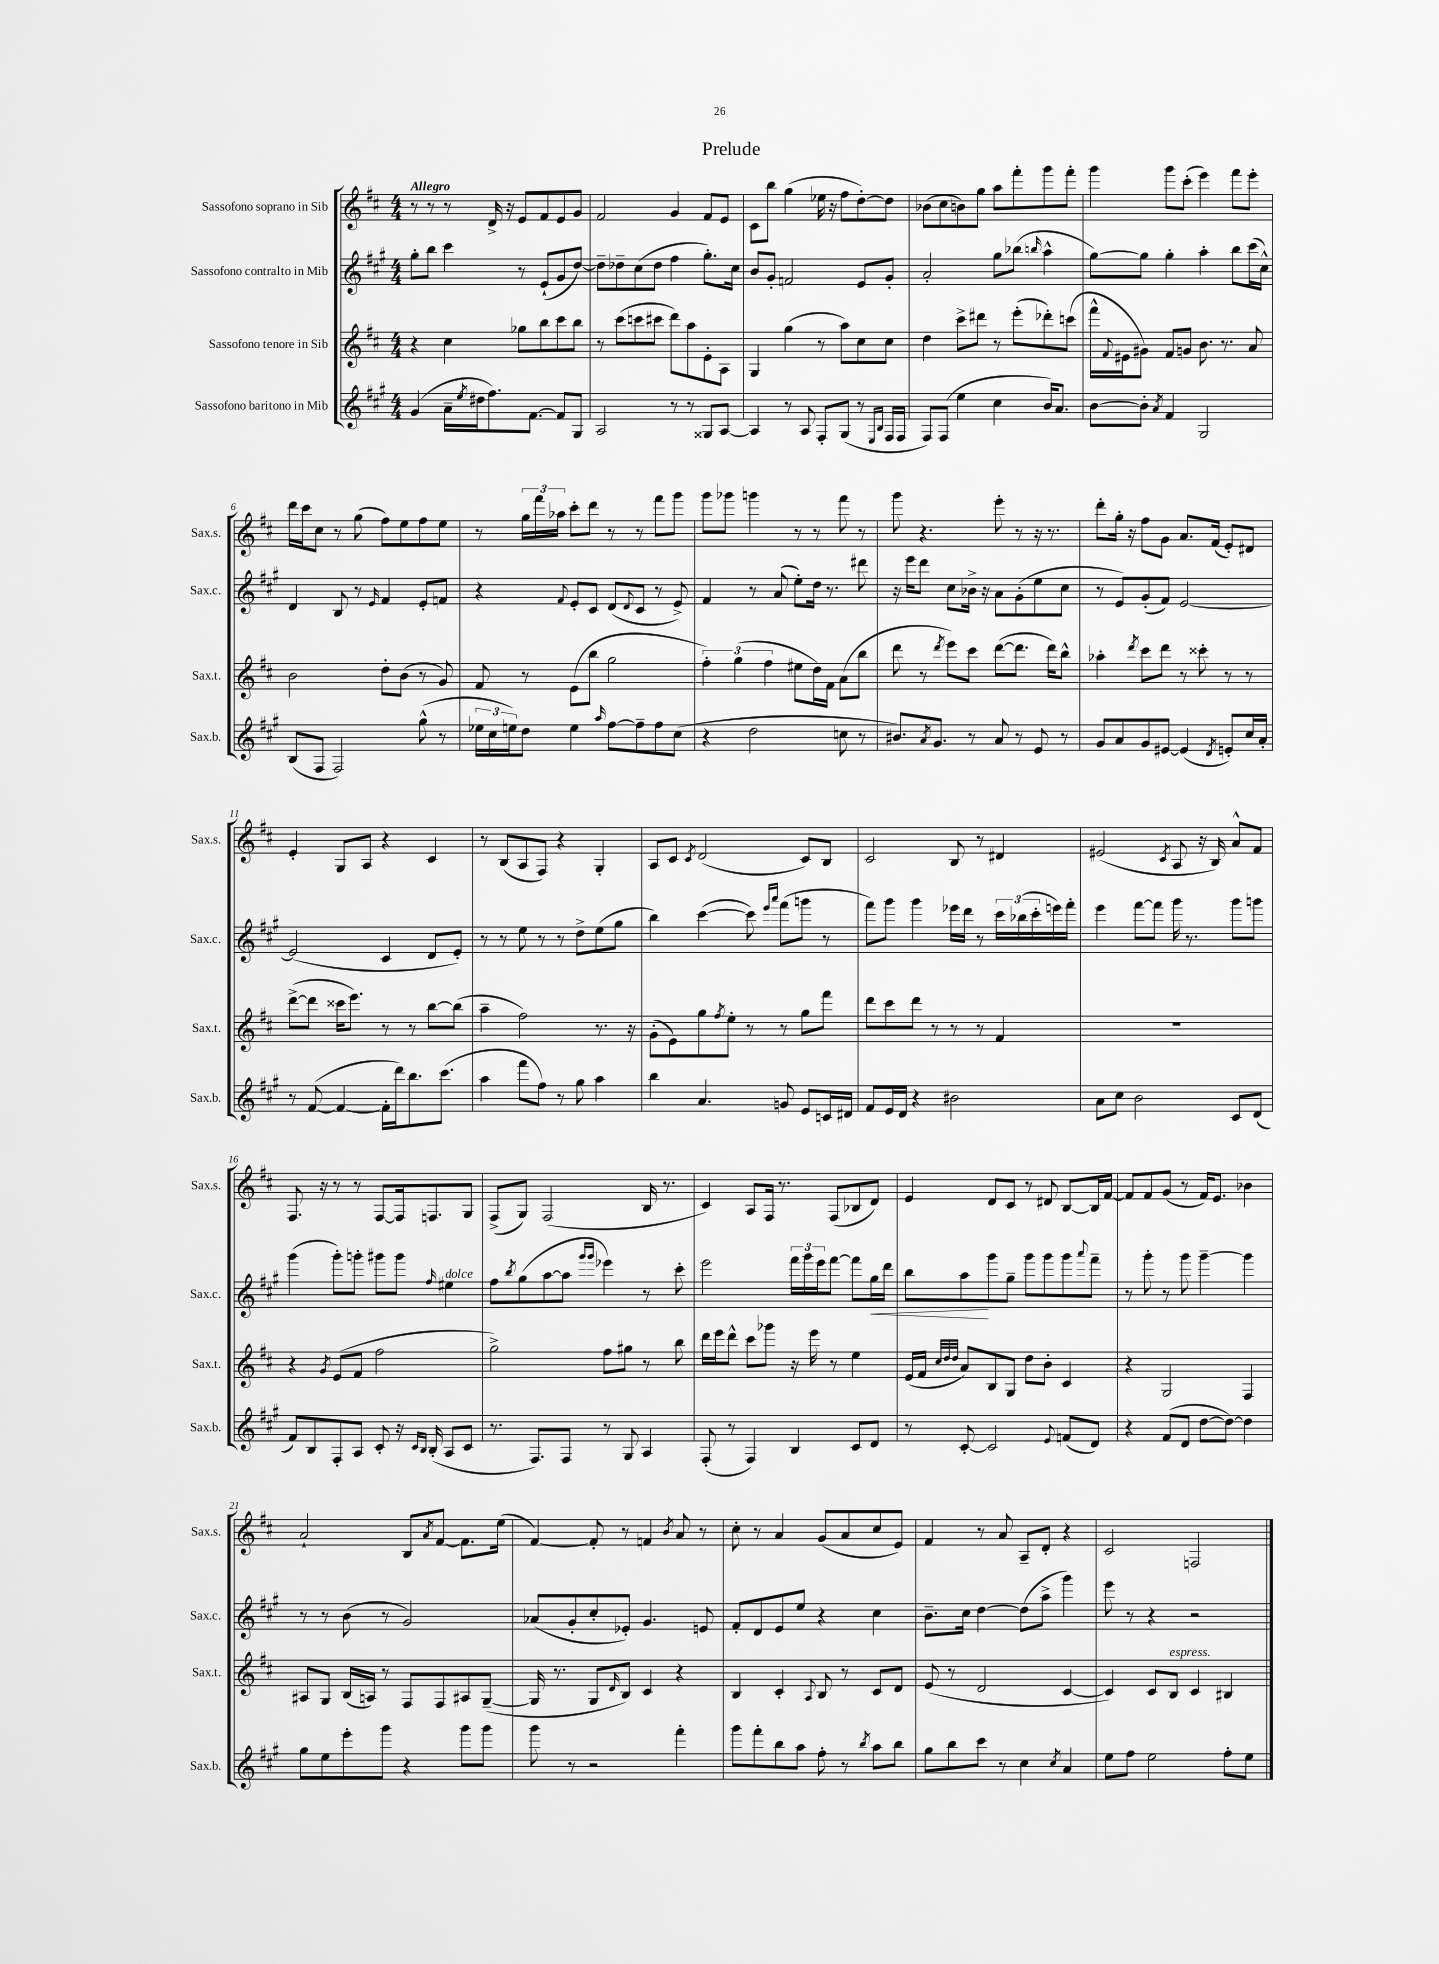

**kern	**kern	**kern	**kern
*staff4	*staff3	*staff2	*staff1
*clefG2	*clefG2	*clefG2	*clefG2
*k[f#c#g#]	*k[f#c#]	*k[f#c#g#]	*k[f#c#]
*M4/4	*M4/4	*M4/4	*M4/4
(4g#	4r	8gg#'	8r
.	.	8bb	8r
16a~	4cc#	4ccc#	8r
8qee	.	.	.
16dd#	.	.	.
8.ff#)	.	.	16d^
.	.	.	16r
.	8gg-	8r	8e
[8.f#	.	.	.
.	8bb	(8e`	8f#
8f#]	8ccc#	8g#	8e
8G#	8bb	[8dd)	8g
=	=	=	=
2A	8r	8dd~]	2f#
.	(8ccc#	8dd-~	.
.	8ccc	(8cc#	.
.	8ccc#	8dd-	.
8r	8ddd)	4ff#	4g
8r	8aa	.	.
8G##	8e'	8.gg#')	8f#
[8A	8A	.	8e
.	.	16cc#	.
=	=	=	=
4A]	4G	8b	8c#
.	.	8g#'	8bb
8r	(4gg	2f	(4gg
8A	.	.	.
8F#'	8r	.	16ee-
.	.	.	16r
(8G#	8aa)	.	8ff#
8r	8cc#	8e	[8dd')
16qqE	.	.	.
16qqB	.	.	.
16F#	8cc#	8g#'	8dd]
16F#	.	.	.
=	=	=	=
8F#)	4dd	2a'	(8b-
(8F#	.	.	8cc#
4ee	8ccc#^	.	8b)
.	8ddd#	.	8gg
4cc#	8r	8gg#	8aa
.	(8eee'	(8bb-	8fff#'
.	.	16qqbb	.
16b)	8ddd-')	4aa^^	8ggg
8.a	.	.	.
.	(8ccc	.	8fff#'
=	=	=	=
[8b	16fff#^^	[8gg#)	4ggg
.	8qqf#	.	.
.	16e#	.	.
8b']	8g#)	8gg#]	.
8qa	.	.	.
4f#	8f#	4gg#'	8ggg
.	8g	.	(8ccc#'
2G#	8.b	4aa'	4eee)
.	8.r	.	.
.	.	8bb	8fff#
.	8a	(16ccc#	8eee'
.	.	16cc#^^)	.
=	=	=	=
(8B	2b	4d	16ddd
.	.	.	16ccc#
8F#	.	.	8cc#
2F#)	.	8B	8r
.	.	8r	(8gg
.	.	16qqe	.
.	8dd'	4f#	8ff#)
.	(8b	.	8ee
(8gg#^^	8r	8e'	8ff#
8r	8g)	8f	8ee
=	=	=	=
24ee-	8f#	4r	8r
24cc#	.	.	.
24ee)	.	.	.
8dd	8r	.	24gg
.	.	.	24fff#
.	.	.	24aa-
.	.	8qqf#	.
4ee	(8e	8e'	8ccc#'
.	8bb	8c#	8ddd
16qqaa	.	.	.
[8ff#	2gg	(8d	8r
.	.	8qqd	.
8ff#~]	.	8c#	8r
8ff#	.	8r	8fff#
(8cc#	.	8e^)	8ggg
=	=	=	=
4r	6ff#')	4f#	8ggg
.	.	.	8ggg-
.	(6gg	.	.
2dd	.	8r	4ggg
.	6ff#	.	.
.	.	(8a	.
.	8ee#	8ee')	8r
.	16dd)	16dd	8r
.	16f#	8.r	.
8cc	(8a	.	8fff#
8r	8bb	8ddd#	8r
=	=	=	=
8.b#)	8ddd	16r	8ggg
.	.	16eee	.
.	8r	8ddd	4.r
8qa	.	.	.
8.g#	.	.	.
.	8qddd	.	.
.	8eee)	8cc#	.
8r	8ccc#	16b-^	.
.	.	16r	.
8a	([8ddd	8a	8eee'
8r	8.ddd]	(8g#'	8r
8e	.	8ee	16r
.	16ddd)	.	8.r
8r	8bb^^	8cc#	.
=	=	=	=
8g#	4aa-'	8r	8ddd'
8a	.	8e)	16gg'
.	.	.	16r
.	8qddd	.	.
8g#	8ccc#	(8g#'	8ff#
[8e#	8ddd	8f#)	8g
(4e#]	8r	[2e	8.a
.	8ccc##'	.	.
.	.	.	(16f#
8qd	.	.	.
8e')	8r	.	8e')
16cc#	8r	.	8d#
16a'	.	.	.
=	=	=	=
8r	([8ddd^	(2e]	4e'
([8f#	8ddd]	.	.
4f#_	16ccc##	.	8G
.	8.eee)	.	.
.	.	.	8A
16f#']	8r	4c#	4r
16ddd)	.	.	.
8.bb	8r	.	.
.	[8bb	8d	4c#
(8.ccc#	.	.	.
.	(8bb]	8e')	.
=	=	=	=
4aa	4aa~	8r	8r
.	.	8r	(8B
8fff#	2ff#)	8ee	8A
8ff#)	.	8r	8F#)
8r	.	8r	4r
8gg#	.	8dd^	.
4aa	8.r	(8ee	4G'
.	.	8gg#	.
.	16r	.	.
=	=	=	=
4bb	(8g'	4bb)	8A
.	8e)	.	8c#
.	.	.	8qc#
4.a	8gg	([4ccc#	(2d
.	8qff#	.	.
.	8ee'	.	.
.	8r	8ccc#])	.
.	.	16qqeee	.
.	.	16qqaaa	.
8g	8r	(8fff#	.
8e	8gg	8ggg	8c#)
16c	8fff#	8r	8B
16d#	.	.	.
=	=	=	=
8f#	8ddd	8fff#)	2c#
16e	8ccc#	8ggg#	.
16d	.	.	.
4r	8ddd	4ggg#	.
.	8r	.	.
2b#	8r	16eee-	8B
.	.	16ddd	.
.	8r	8r	8r
.	4f#	24ccc#	4d#
.	.	(24bb-	.
.	.	24ccc#'	.
.	.	16eee)	.
.	.	16fff#'	.
=	=	=	=
8a	1r	4eee	(2e#
8cc#	.	.	.
2b	.	[8fff#	.
.	.	8fff#]	.
.	.	.	8qc#
.	.	16ggg#	8A
.	.	8.r	.
.	.	.	16r
.	.	.	16B)
8c#	.	8ggg#	8a^^
(8d	.	8ggg	8f#
=	=	=	=
8f#)	4r	(4ggg#	8.F#
8B	.	.	.
.	.	.	16r
.	8qg	.	.
8F#'	(8e	8ggg#')	8r
8A	8f#	8ggg'	8r
8c#'	2ff#	8ggg#	[8F#
16r	.	8ggg#	16F#]
16qqc#	.	.	.
16qqB	.	.	.
(16B'	.	.	8.F
.	.	16qqff#	.
8A	.	4ee#	.
8c#	.	.	8G
=	=	=	=
8.r	2gg^)	8ff#	(8F#^
.	.	8qbb	.
.	.	(8gg#	8G)
8.F#)	.	.	.
.	.	[8aa	(2F#
8F#	.	8aa]	.
.	.	16qqggg#	.
.	.	16qqggg#	.
8r	8ff#	4eee-)	.
8G#	8gg#	.	.
4A	8r	8r	16B
.	.	.	8.r
.	8bb	8ccc#'	.
=	=	=	=
(8F#'	16ddd	2eee	4c#)
.	16eee	.	.
8r	8ddd^^	.	.
4F#)	8ccc#	.	8A
.	8ggg-	.	16F#
.	.	.	8.r
4B	16r	24fff#	.
.	.	24ggg#	.
.	16eee	.	.
.	.	24eee	.
.	8r	[8fff#	(8F#
8c#	4ee	8fff#]	8B-
8d	.	16gg#	8d)
.	.	16ddd	.
=	=	=	=
8r	(16e	8bb	4e
.	16f#	.	.
.	32qqcc#	.	.
.	32qqdd	.	.
.	32qqdd	.	.
[8c#'	8a)	8aa	.
2c#]	8B	8ggg#	8d
.	8G	8gg#~	8c#
.	8dd	8ggg#	8r
.	8b'	8ggg#	8d#
8qqe	.	.	.
(8f	4c#	8ggg#	[8B
.	.	8qqaaa	.
8d)	.	8fff#~	16B]
.	.	.	[16f#
=	=	=	=
4r	4r	8r	8f#]
.	.	8ggg#'	8f#
(8f#	2G	8r	(8g
8d	.	8ggg#	8r
[8dd	.	[4ggg#~	16f#)
.	.	.	8.e
8dd_)	.	.	.
4dd]	4F#	4ggg#]	4b-
=	=	=	=
8gg#	8A#	8r	2a`
8ee	8G	8r	.
8eee'	(16B	(8b	.
.	16A)	.	.
8ggg#	8r	8r	.
4r	8F#	2g#)	8B
.	.	.	8qa
.	8F#	.	[8f#
8ggg#	8A#	.	8.f#]
8ggg#	([8G~	.	.
.	.	.	(16ee
=	=	=	=
8ggg#	16G]	(8a-	[4f#)
.	8.r	.	.
8r	.	8g#'	.
2r	8G	8cc#'	8f#']
.	16qqd	.	.
.	8B)	8e-')	8r
.	4c#	4.g#	4f
.	.	.	8qb
4fff#'	4r	.	8a
.	.	8e	8r
=	=	=	=
8ggg#	4B	8f#'	8cc#'
8fff#'	.	8d	8r
8bb	4c#'	8e	4a
8aa	.	8ee	.
.	8qqA	.	.
8ff#'	8B	4r	(8g
8r	8r	.	8a
8qbb	.	.	.
8aa	8c#	4cc#	8cc#
8bb	8d	.	8e)
=	=	=	=
8gg#	(8e	8.b~	4f#
8bb	8r	.	.
.	.	16cc#	.
8ccc#	2d	[4dd	8r
8r	.	.	8a
4cc#	.	(8dd]	8A~
.	.	8aa^	8d'
8qcc#	.	.	.
4a	[4c#	4ggg#)	4r
=	=	=	=
8ee	4c#])	8eee	2c#
8ff#	.	8r	.
2ee	8c#	4r	.
.	8B	.	.
.	4c#	2r	2F
8ff#'	4B#	.	.
8ee	.	.	.
==	==	==	==
*-	*-	*-	*-
